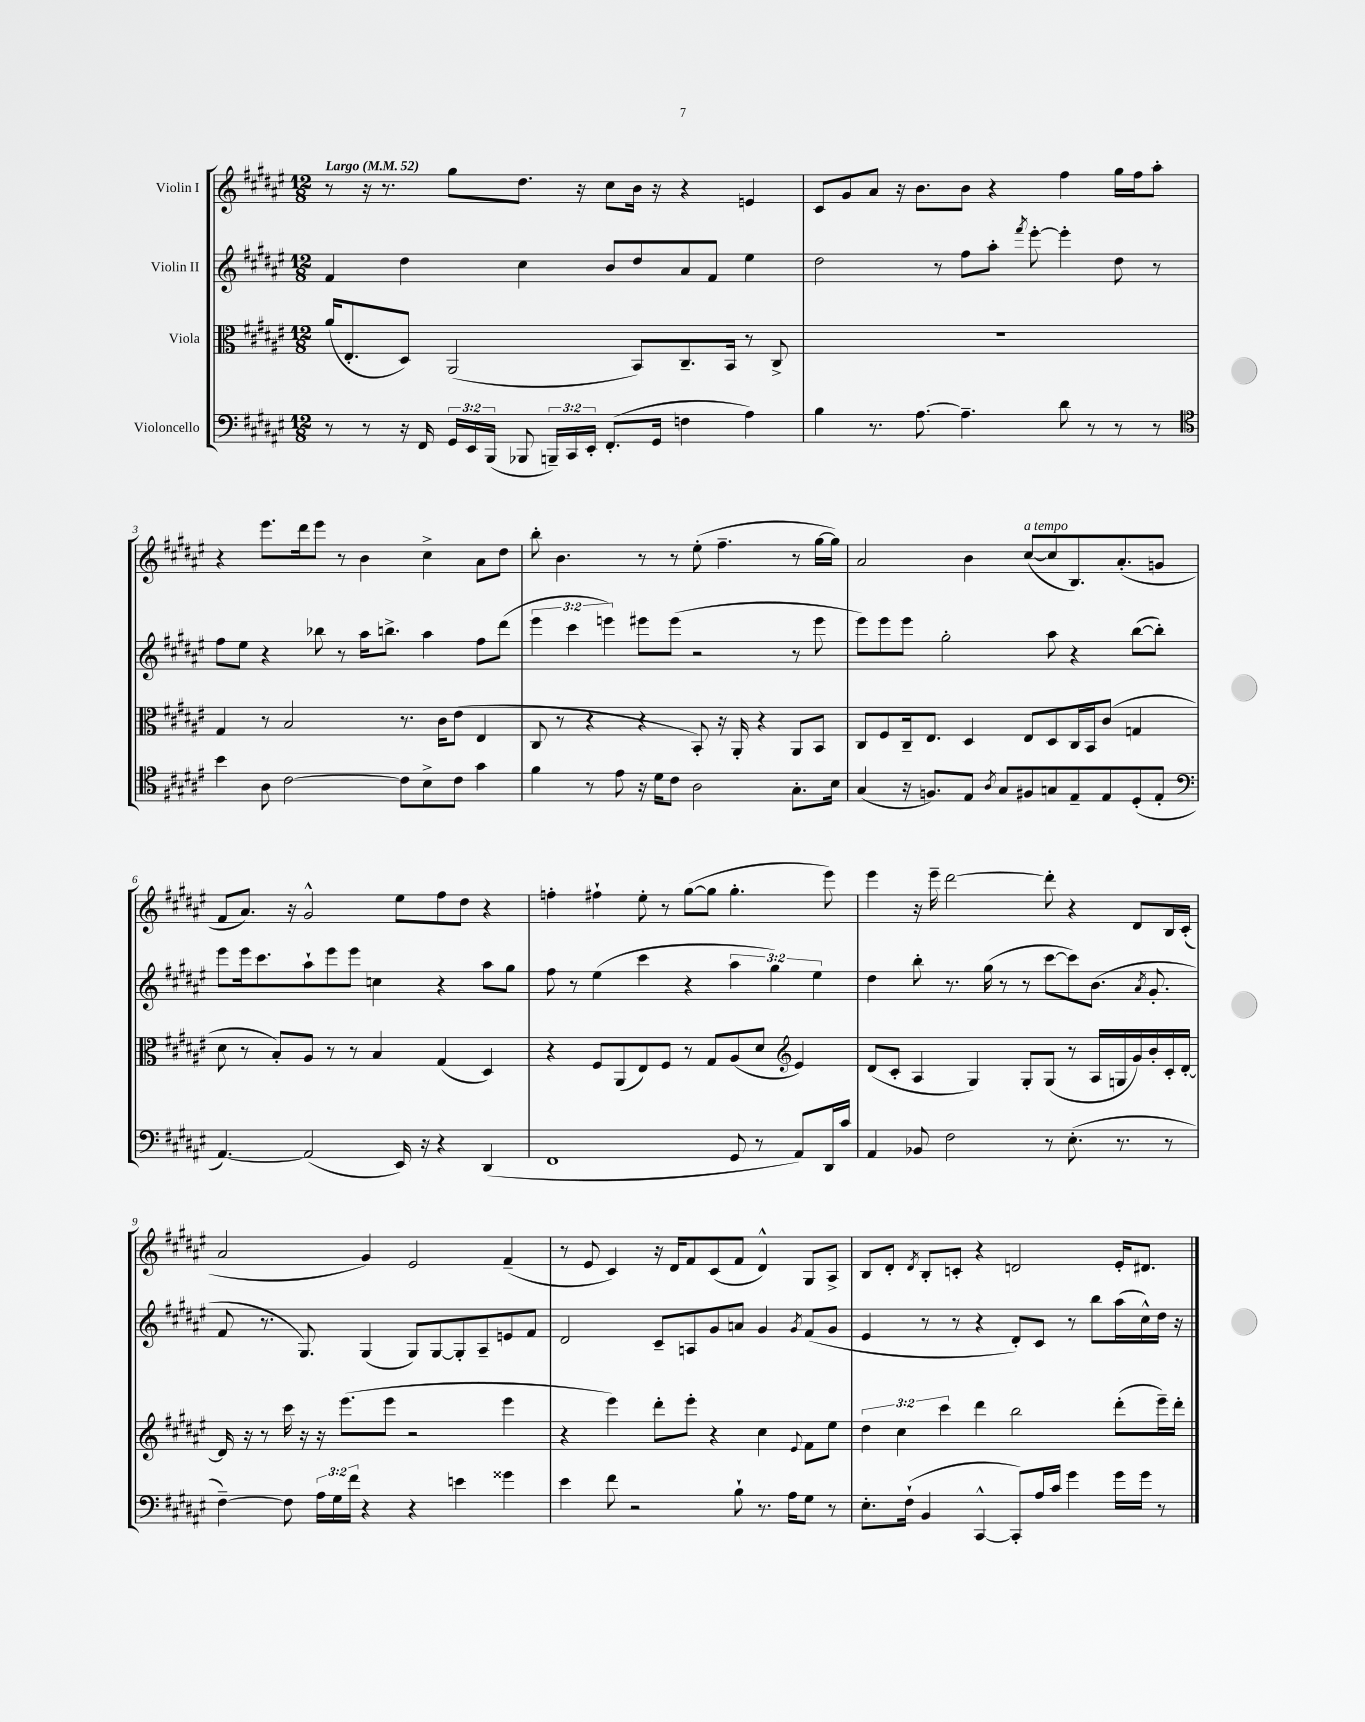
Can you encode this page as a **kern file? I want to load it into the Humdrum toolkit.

**kern	**kern	**kern	**kern
*staff4	*staff3	*staff2	*staff1
*clefF4	*clefC3	*clefG2	*clefG2
*k[f#c#g#d#a#e#]	*k[f#c#g#d#a#e#]	*k[f#c#g#d#a#e#]	*k[f#c#g#d#a#e#]
*M12/8	*M12/8	*M12/8	*M12/8
*MM52	*MM52	*MM52	*MM52
8r	(16a#	4f#	8r
.	8.E#'	.	.
8r	.	.	16r
.	.	.	8.r
16r	8D#)	4dd#	.
16FF#	.	.	.
24GG#	(2AA#	.	8gg#
24EE#	.	.	.
(24BBB	.	.	.
8BBB-	.	4cc#	8.dd#
24BBB~)	.	.	.
24CC#	.	.	.
.	.	.	16r
24EE#'	.	.	.
(8.FF#'	.	8b	8cc#
.	8BB)	8dd#	16b
16GG#	.	.	16r
4F	8.C#~	8a#	4r
.	.	8f#	.
.	16BB	.	.
4A#)	8r	4ee#	4e
.	8C#^	.	.
=	=	=	=
4B	1.r	2dd#	8c#
.	.	.	8g#
8.r	.	.	8a#
.	.	.	16r
[8.A#	.	.	8.b
.	.	8r	.
4.A#~]	.	8ff#	8b
.	.	8aa#'	4r
.	.	8qfff#	.
.	.	[8eee#'	.
8d#	.	4eee#']	4ff#
8r	.	.	.
8r	.	8dd#	16gg#
.	.	.	16ff#
8r	.	8r	8aa#'
=	=	=	=
*clefC4	*	*	*
4b	4G#	8ff#	4r
.	.	8ee#	.
8A#	8r	4r	8.eee#
[2c#	2B	.	.
.	.	.	16ddd#
.	.	8bb-	8eee#
.	.	8r	8r
.	.	16aa#	4b
.	.	8.bb^	.
8c#]	8.r	.	.
8B^	.	4aa#	4cc#^
.	16c#	.	.
8c#	(8e#	.	.
4g#	4E#	8ff#	8a#
.	.	(8ddd#	8dd#
=	=	=	=
4f#	8C#	6eee#	8bb'
.	8r	.	4.b
.	.	6ccc#	.
8r	4r	.	.
.	.	6eee)	.
8e#	.	.	.
16r	4r	8eee#	8r
16d#	.	.	.
8c#	.	(8eee#	8r
2A#	8BB')	2r	(8ee#'
.	16r	.	4.ff#~
.	16AA#'	.	.
.	4r	.	.
8.G#'	8AA#	8r	8r
.	8BB	8eee#	[16gg#
16B	.	.	16gg#])
=	=	=	=
(4G#	8C#	8eee#)	2a#
.	8F#	8eee#	.
16r	16C#~	8eee#	.
8.F)	8.E#	.	.
.	.	2gg#'	.
8E#	4D#	.	4b
8qA#	.	.	.
8G#	.	.	.
8F#	8E#	.	([8cc#
8G	8D#	8aa#	8cc#]
8E#~	16C#	4r	8.B)
.	16BB	.	.
8E#	(8c#	.	.
.	.	.	(8.a#'
(8D#'	4G	([8bb	.
8E#'	.	8bb'])	8g
=	=	=	=
*clefF4	*	*	*
[4.AA#)	8d#	8eee#	8f#
.	8r	16eee#	8.a#)
.	.	8.ccc#	.
.	8B')	.	.
.	.	.	16r
(2AA#]	8A#	8aa#`	2g#^^
.	8r	8eee#	.
.	8r	8eee#	.
.	4B	4cc	.
16EE#)	.	.	8ee#
16r	.	.	.
4r	(4G#	4r	8ff#
.	.	.	8dd#
(4DD#	4D#)	8aa#	4r
.	.	8gg#	.
=	=	=	=
1FF#	4r	8ff#	4ff'
.	.	8r	.
.	8F#	(4ee#	4ff#`
.	(8AA#	.	.
.	8E#)	4ccc#	8ee#'
.	8F#	.	8r
.	8r	4r	([8gg#
.	8G#	.	8gg#]
8GG#	(8A#	6aa#	4.gg#'
8r	8d#	.	.
.	.	6gg#)	.
*	*clefG2	*	*
8AA#)	4e#)	.	.
.	.	6ee#	.
16DD#	.	.	8eee#)
16c#	.	.	.
=	=	=	=
4AA#	(8d#	4dd#	4eee#
.	8c#'	.	.
8BB-	4A#	8bb'	16r
.	.	.	16eee#~
2F#	.	8.r	[2ddd#
.	4G#)	.	.
.	.	(16gg#	.
.	.	8r	.
.	8G#'	8r	.
8r	(8G#	[8ccc#	8ddd#']
(8.E#'	8r	8ccc#])	4r
.	16A#	(8.b	.
8.r	16G	.	.
.	16g#)	.	8d#
.	.	8qa#	.
.	16b'	8.g#'	.
8r	16c#'	.	16B
.	[16d#'	.	(16c#'
=	=	=	=
[4F#~)	16d#]	8f#	2a#
.	16r	.	.
.	8r	8.r	.
8F#]	16ccc#	.	.
.	16r	8.G#)	.
24A#	16r	.	.
24G#	.	.	.
.	(8.eee#	.	.
24f#	.	.	.
4r	.	(4G#	4g#)
.	8eee#	.	.
4r	2r	8G#)	2e#
.	.	[8G#	.
4e	.	8G#']	.
.	.	8A#~	.
4g##	4eee#	8e	(4f#~
.	.	8f#	.
=	=	=	=
4e#	4r	2d#	8r
.	.	.	8e#
8f#	4eee#)	.	4c#)
2r	.	.	.
.	8ddd#'	8c#~	16r
.	.	.	16d#
.	8eee#'	8A	8f#
.	4r	8g#	(8c#
8B`	.	8a	8f#
8.r	4cc#	4g#	4d#^^)
16A#	.	.	.
.	8qqe#	8qg#	.
8G#	8f#	(8f#	8G#
8r	8ee#	8g#	8A#^
=	=	=	=
8.E#'	6dd#	4e#	8B
.	.	.	8d#'
.	6cc#	.	.
(16F#`	.	.	.
.	.	.	8qd#
4BB	.	8r	8B'
.	6ccc#	.	.
.	.	8r	8c'
[4CC#^^	4ddd#	4r	4r
8CC#'])	2bb	8d#')	2d
16A#	.	8c#	.
16c#	.	.	.
4g#	.	8r	.
.	.	8bb	.
16g#	(8ddd#'	(16aa#	16e#'
16g#	.	16cc#^^)	8.d#
8r	16eee#~)	16dd#	.
.	16ddd#'	16r	.
==	==	==	==
*-	*-	*-	*-
